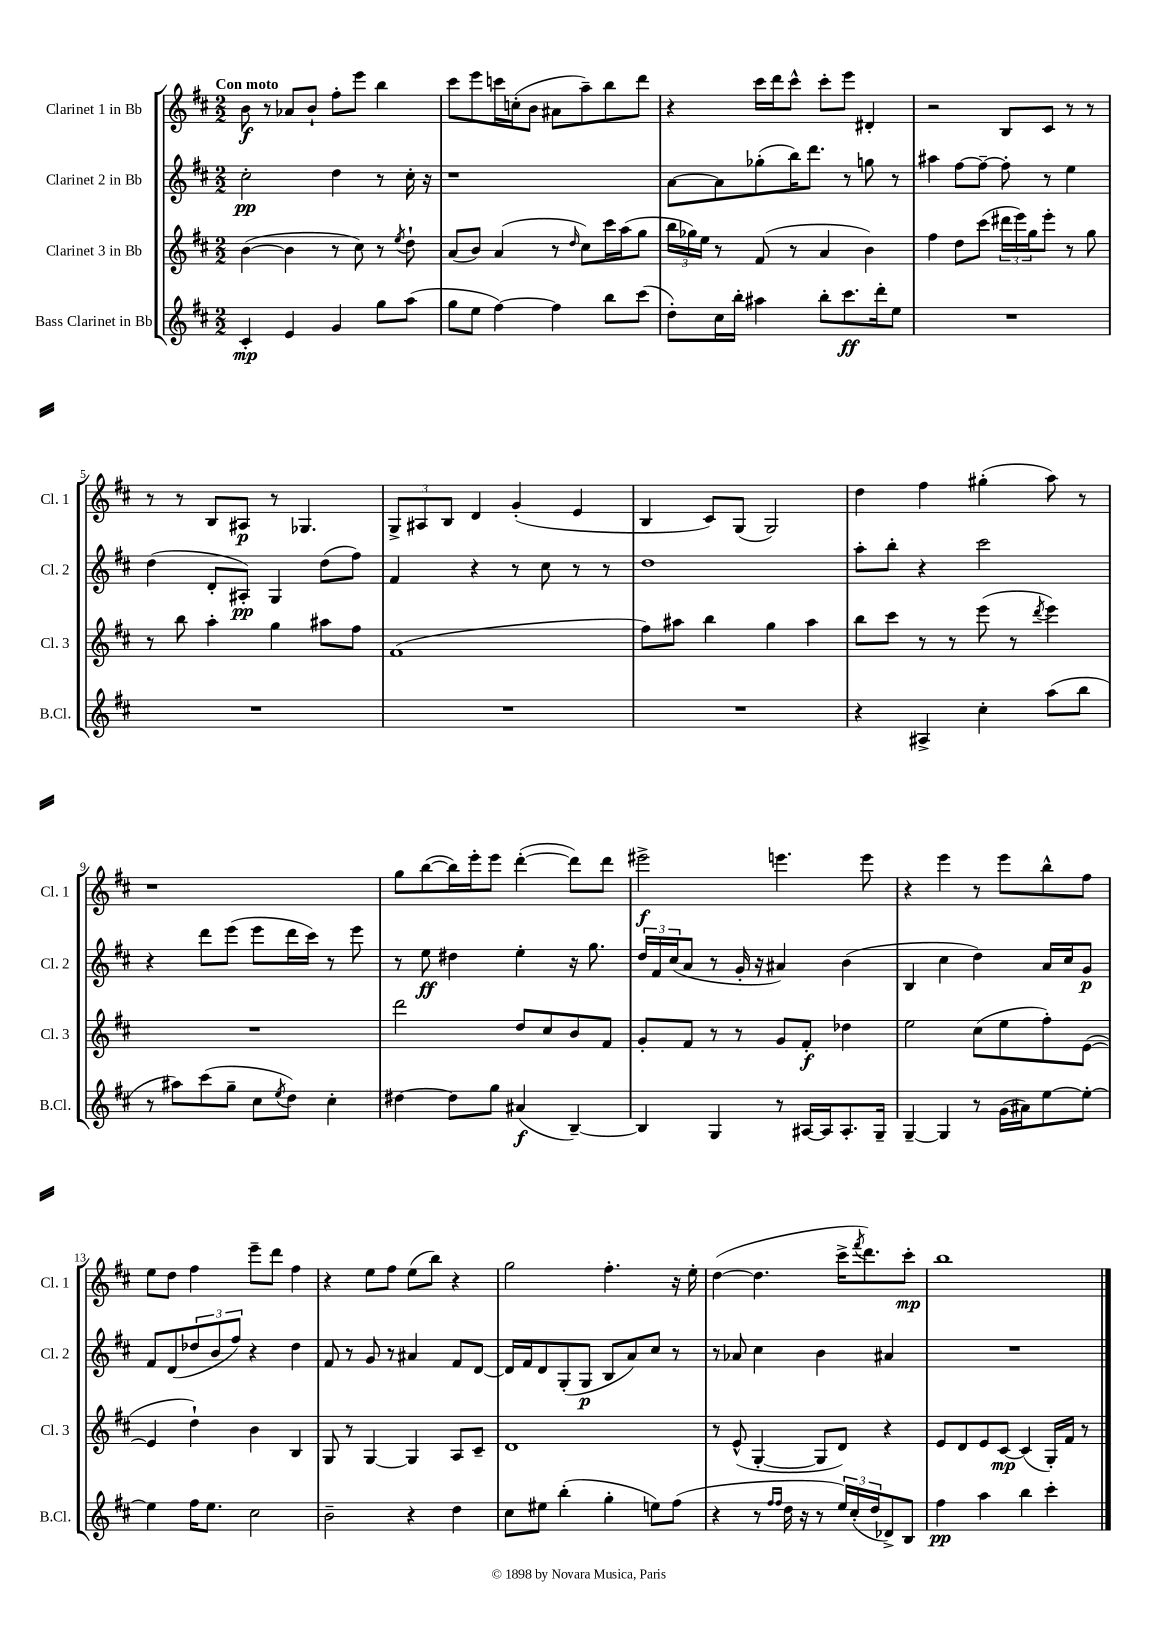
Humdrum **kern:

**kern	**dynam	**kern	**dynam	**kern	**dynam	**kern	**dynam
*part4	*part4	*part3	*part3	*part2	*part2	*part1	*part1
*staff4	*staff4	*staff3	*staff3	*staff2	*staff2	*staff1	*staff1
*I"Bass Clarinet in Bb	*	*I"Clarinet 3 in Bb	*	*I"Clarinet 2 in Bb	*	*I"Clarinet 1 in Bb	*
*I'B.Cl.	*	*I'Cl. 3	*	*I'Cl. 2	*	*I'Cl. 1	*
*clefG2	*	*clefG2	*	*clefG2	*	*clefG2	*
*k[f#c#]	*	*k[f#c#]	*	*k[f#c#]	*	*k[f#c#]	*
*M2/2	*	*M2/2	*	*M2/2	*	*M2/2	*
=1	=1	=1	=1	=1	=1	=1	=1
!	!	!	!	!	!	!LO:TX:a:B:t=Con moto	!
4c#'/	mp	([4b\	.	2cc#'\	pp	8b\	f
.	.	.	.	.	.	8r	.
4e/	.	4b\]	.	.	.	8a-X/L	.
.	.	.	.	.	.	8b`/J	.
4g/	.	8r	.	4dd\	.	8ff#'\L	.
.	.	8cc#\)	.	.	.	8eee\J	.
8gg\L	.	8r	.	8r	.	4bb\	.
.	.	8qee/	.	.	.	.	.
(8aa\J	.	8dd`\	.	16cc#'\	.	.	.
.	.	.	.	16r	.	.	.
=2	=2	=2	=2	=2	=2	=2	=2
8gg\L	.	(8a/L	.	1r	.	8ccc#\L	.
8ee\J	.	8b/J)	.	.	.	8eee\	.
[4ff#\)	.	(4a/	.	.	.	16cccn\L	.
.	.	.	.	.	.	(16ccn'\J	.
.	.	.	.	.	.	8b\J	.
4ff#\]	.	8r	.	.	.	8a#X\L	.
.	.	16qqdd/	.	.	.	.	.
.	.	8cc#\L)	.	.	.	8aa~\)	.
8bb\L	.	16ccc#\L	.	.	.	8bb\	.
.	.	(16aa\J	.	.	.	.	.
(8ccc#\J	.	8gg\J	.	.	.	8ddd\J	.
=3	=3	=3	=3	=3	=3	=3	=3
8dd'\L)	.	24bb\LL	.	[8a\L	.	4r	.
.	.	24gg-X\)	.	.	.	.	.
.	.	24ee\JJ	.	.	.	.	.
16cc#\L	.	8r	.	8a\]	.	.	.
16bb'\JJ	.	.	.	.	.	.	.
4aa#X\	.	(8f#/	.	(8gg-X'\	.	16ccc#\LL	.
.	.	.	.	.	.	16ddd\J	.
.	.	8r	.	16bb\K)	.	8ccc#^^\J	.
.	.	.	.	8.ddd\J	.	.	.
8bb'\L	.	4a/	.	.	.	8ccc#'\L	.
8.ccc#\	ff	.	.	8r	.	8eee\J	.
.	.	4b\)	.	8ggn\	.	4d#X'/	.
16ddd'\k	.	.	.	.	.	.	.
8ee\J	.	.	.	8r	.	.	.
=4	=4	=4	=4	=4	=4	=4	=4
1r	.	4ff#\	.	4aa#X\	.	2r	.
.	.	8dd\L	.	[8ff#\L	.	.	.
.	.	(8ccc#\J	.	8ff#~\J_	.	.	.
.	.	24ddd#X\LL	.	8ff#'\]	.	8B/L	.
.	.	24eee\)	.	.	.	.	.
.	.	24gg\J	.	.	.	.	.
.	.	8eee'\J	.	8r	.	8c#/J	.
.	.	8r	.	4ee\	.	8r	.
.	.	8gg\	.	.	.	8r	.
!!LO:LB:g=z
=5	=5	=5	=5	=5	=5	=5	=5
1r	.	8r	.	(4dd\	.	8r	.
.	.	8bb\	.	.	.	8r	.
.	.	4aa'\	.	8d'/L	.	8B/L	.
.	.	.	.	8A#X'/J)	pp	8A#X/J	p
.	.	4gg\	.	4G/	.	8r	.
.	.	.	.	.	.	4.G-X/	.
.	.	8aa#X\L	.	(8dd\L	.	.	.
.	.	8ff#\J	.	8ff#\J)	.	.	.
=6	=6	=6	=6	=6	=6	=6	=6
1r	.	(1f#	.	4f#/	.	12G^/L	.
.	.	.	.	.	.	12A#X/	.
.	.	.	.	.	.	12B/J	.
.	.	.	.	4r	.	4d/	.
.	.	.	.	8r	.	(4g'/	.
.	.	.	.	8cc#\	.	.	.
.	.	.	.	8r	.	4e/	.
.	.	.	.	8r	.	.	.
=7	=7	=7	=7	=7	=7	=7	=7
1r	.	8ff#\L)	.	1dd	.	4B/	.
.	.	8aa#X\J	.	.	.	.	.
.	.	4bb\	.	.	.	8c#/L)	.
.	.	.	.	.	.	(8G/J	.
.	.	4gg\	.	.	.	2G/)	.
.	.	4aa#\	.	.	.	.	.
=8	=8	=8	=8	=8	=8	=8	=8
4r	.	8bb\L	.	8aa'\L	.	4dd\	.
.	.	8ccc#\J	.	8bb'\J	.	.	.
4A#X^/	.	8r	.	4r	.	4ff#\	.
.	.	8r	.	.	.	.	.
4cc#'\	.	(8eee\	.	2ccc#\	.	(4gg#X'\	.
.	.	8r	.	.	.	.	.
.	.	8qddd/	.	.	.	.	.
(8aa\L	.	4eee\)	.	.	.	8aa\)	.
8bb\J	.	.	.	.	.	8r	.
!!LO:LB:g=z
=9	=9	=9	=9	=9	=9	=9	=9
8r	.	1r	.	4r	.	1r	.
8aa#X\L)	.	.	.	.	.	.	.
(8ccc#\	.	.	.	8ddd\L	.	.	.
8gg~\J	.	.	.	(8eee\J	.	.	.
8cc#\L	.	.	.	8eee\L	.	.	.
8qee/	.	.	.	.	.	.	.
8dd\J)	.	.	.	16ddd\L	.	.	.
.	.	.	.	16ccc#\JJ)	.	.	.
4cc#'\	.	.	.	8r	.	.	.
.	.	.	.	8eee\	.	.	.
=10	=10	=10	=10	=10	=10	=10	=10
[4dd#X\	.	2ddd\	.	8r	.	8gg\L	.
.	.	.	.	8ee\	ff	([8bb\	.
8dd#\L]	.	.	.	4dd#X\	.	16bb\L])	.
.	.	.	.	.	.	16eee'\J	.
8gg\J	.	.	.	.	.	8eee\J	.
(4a#X/	f	8dd/L	.	4ee'\	.	([4ddd'\	.
.	.	8cc#/	.	.	.	.	.
[4B~/)	.	8b/	.	16r	.	8ddd\L])	.
.	.	.	.	8.gg\	.	.	.
.	.	8f#/J	.	.	.	8ddd\J	.
=11	=11	=11	=11	=11	=11	=11	=11
4B/]	.	8g'/L	.	24dd/LL	.	2eee#X^\	f
.	.	.	.	24f#/	.	.	.
.	.	.	.	(24cc#/J	.	.	.
.	.	8f#/J	.	8a/J	.	.	.
4G/	.	8r	.	8r	.	.	.
.	.	8r	.	16g'/	.	.	.
.	.	.	.	16r	.	.	.
8r	.	8g/L	.	4a#X/)	.	4.eeen\	.
[16A#X/LL	.	8f#'/J	f	.	.	.	.
16A#/J]	.	.	.	.	.	.	.
8.A#'/	.	4dd-X\	.	(4b\	.	.	.
.	.	.	.	.	.	8eee\	.
16G~/Jk	.	.	.	.	.	.	.
=12	=12	=12	=12	=12	=12	=12	=12
[4G~/	.	2ee\	.	4B/	.	4r	.
4G/]	.	.	.	4cc#\	.	4eee\	.
8r	.	(8cc#\L	.	4dd\)	.	8r	.
(16g\LL	.	8ee\	.	.	.	8eee\L	.
16a#X\J)	.	.	.	.	.	.	.
[8ee\	.	8ff#'\)	.	16a/LL	.	8bb^^\	.
.	.	.	.	16cc#/J	.	.	.
8ee'\J_	.	([8e\J	.	8g/J	p	8ff#\J	.
!!LO:LB:g=z
=13	=13	=13	=13	=13	=13	=13	=13
4ee\]	.	4e/]	.	8f#/L	.	8ee\L	.
.	.	.	.	(8d/	.	8dd\J	.
16ff#\KL	.	4dd`\)	.	12dd-X/	.	4ff#\	.
8.ee\J	.	.	.	.	.	.	.
.	.	.	.	12b/	.	.	.
.	.	.	.	12ff#/J)	.	.	.
2cc#\	.	4b\	.	4r	.	8eee~\L	.
.	.	.	.	.	.	8ddd\J	.
.	.	4B/	.	4dd-\	.	4ff#\	.
=14	=14	=14	=14	=14	=14	=14	=14
2b~\	.	8G/	.	8f#/	.	4r	.
.	.	8r	.	8r	.	.	.
.	.	[4G/	.	8g/	.	8ee\L	.
.	.	.	.	8r	.	8ff#\J	.
4r	.	4G/]	.	4a#X/	.	(8ee\L	.
.	.	.	.	.	.	8bb\J)	.
4dd\	.	8A/L	.	8f#/L	.	4r	.
.	.	8c#~/J	.	[8d/J	.	.	.
=15	=15	=15	=15	=15	=15	=15	=15
8cc#\L	.	1d	.	16d/LL]	.	2gg\	.
.	.	.	.	16f#/J	.	.	.
8ee#X\J	.	.	.	8d/	.	.	.
(4bb'\	.	.	.	(8G'/	.	.	.
.	.	.	.	8G/J	p	.	.
4gg'\	.	.	.	8B/L	.	4.ff#'\	.
.	.	.	.	8a/)	.	.	.
8een\L)	.	.	.	8cc#/J	.	.	.
(8ff#\J	.	.	.	8r	.	16r	.
.	.	.	.	.	.	16ee'\	.
=16	=16	=16	=16	=16	=16	=16	=16
4r	.	8r	.	8r	.	([4dd\	.
.	.	(8e^^/	.	8a-X/	.	.	.
8r	.	[4G'/	.	4cc#\	.	4.dd\]	.
16qqff#/LL	.	.	.	.	.	.	.
16qqff#/JJ	.	.	.	.	.	.	.
16dd\	.	.	.	.	.	.	.
16r	.	.	.	.	.	.	.
8r	.	8G/L]	.	4b\	.	.	.
24ee/LL)	.	8d/J)	.	.	.	16ccc#^\KL	.
(24cc#'/	.	.	.	.	.	.	.
.	.	.	.	.	.	8qfff#/	.
.	.	.	.	.	.	8.ddd\)	.
24dd/J	.	.	.	.	.	.	.
8d-X^/)	.	4r	.	4a#X/	.	.	.
8B/J	.	.	.	.	.	8ccc#'\J	mp
=17	=17	=17	=17	=17	=17	=17	=17
4ff#\	pp	8e/L	.	1r	.	1bb	.
.	.	8d/	.	.	.	.	.
4aa\	.	8e/	.	.	.	.	.
.	.	[8c#/J	mp	.	.	.	.
4bb\	.	(4c#/]	.	.	.	.	.
4ccc#'\	.	16G'/LL)	.	.	.	.	.
.	.	16f#/JJ	.	.	.	.	.
.	.	8r	.	.	.	.	.
==	==	==	==	==	==	==	==
*-	*-	*-	*-	*-	*-	*-	*-
